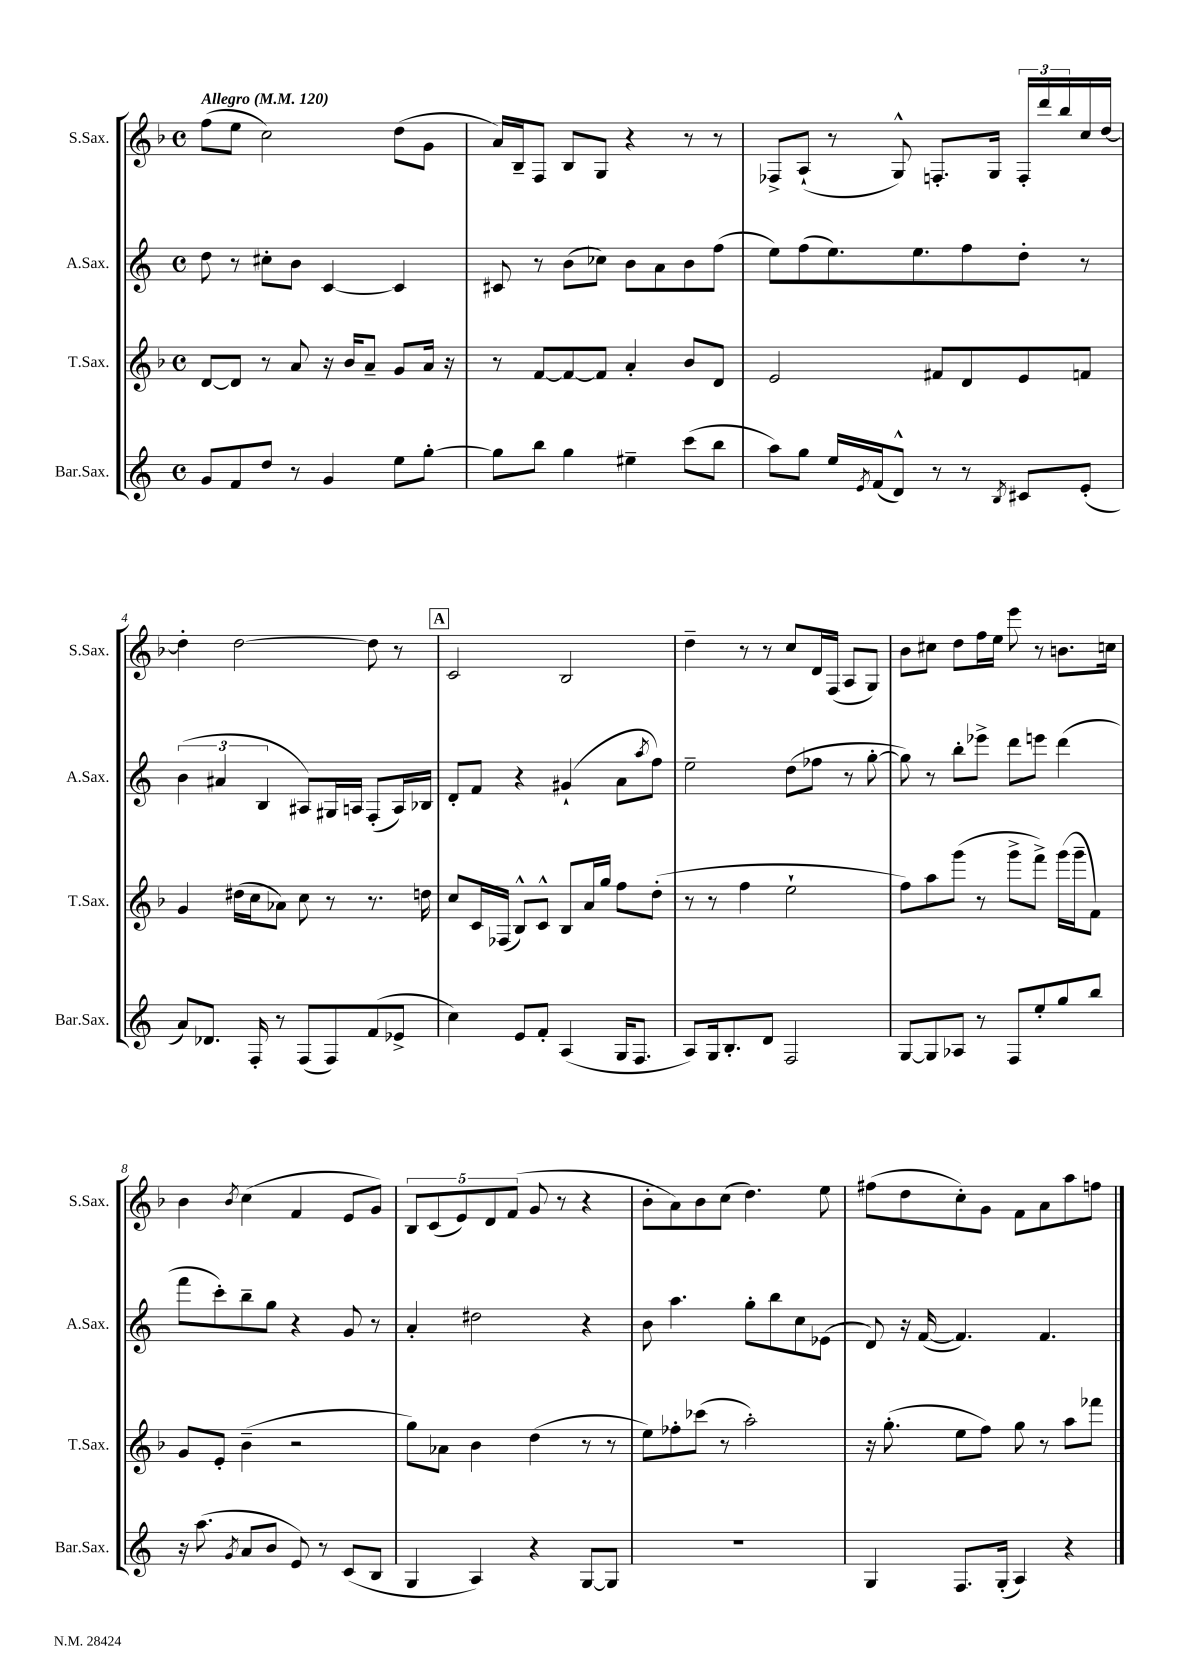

**kern	**kern	**kern	**kern
*part4	*part3	*part2	*part1
*staff4	*staff3	*staff2	*staff1
*I"Bar.Sax.	*I"T.Sax.	*I"A.Sax.	*I"S.Sax.
*I'Bar.Sax.	*I'T.Sax.	*I'A.Sax.	*I'S.Sax.
*clefG2	*clefG2	*clefG2	*clefG2
*k[]	*k[b-]	*k[]	*k[b-]
*M4/4	*M4/4	*M4/4	*M4/4
*met(c)	*met(c)	*met(c)	*met(c)
*MM120	*MM120	*MM120	*MM120
=1	=1	=1	=1
!	!	!	!LO:TX:a:B:t=Allegro
8g/L	[8d/L	8dd\	(8ff\L
8f/	8d/J]	8r	8ee\J
8dd/J	8r	8cc#X'\L	2cc\)
8r	8a/	8b\J	.
4g/	16r	[4c/	.
.	16b-/KL	.	.
.	8a~/J	.	.
8ee\L	8g/L	4c/]	(8dd\L
[8gg'\J	16a/Jk	.	8g\J
.	16r	.	.
=2	=2	=2	=2
8gg\L]	8r	8c#X/	16a/LL)
.	.	.	16B-~/J
8bb\J	[8f/L	8r	8F/J
4gg\	8f/_	(8b\L	8B-/L
.	8f/J]	8cc-X\J)	8G/J
4ee#X~\	4a'/	8b\L	4r
.	.	8a\	.
(8ccc\L	8b-/L	8b\	8r
8bb\J	8d/J	(8ff\J	8r
=3	=3	=3	=3
8aa\L)	2e/	8ee\L)	8F-X^/L
8gg\J	.	(8ff\	(8A`/J
16ee/LL	.	8.ee\)	8r
8qe/	.	.	.
(16f/J	.	.	.
8d^^/J)	.	.	8G^^/)
.	.	8.ee\	.
8r	8f#X/L	.	8.Fn'/L
8r	8d/	8ff\	.
.	.	.	16G/Jk
8qB/	.	.	.
8c#X/L	8e/	8dd'\J	24F'/LL
.	.	.	24ddd/
.	.	.	24bb-/
(8e'/J	8fn/J	8r	16cc/
.	.	.	[16dd/JJ
!!LO:LB:g=z
=4	=4	=4	=4
8a/L)	4g/	(6b\	4dd'\]
8.d-X/J	.	.	.
.	.	6a#X/	.
.	(16dd#X\LL	.	[2dd\
16F'/	16cc\J	.	.
.	.	6B/	.
8r	8a-X\J)	.	.
(8F/L	8cc\	8A#X/L)	.
8F/)	8r	16G#X/L	.
.	.	16An/JJ	.
(8f/	8.r	(8F'/L	8dd\]
8e-X^/J	.	16A/L)	8r
.	16ddn\	16B-X/JJ	.
!!LO:REH:place=s1:t=A
=5	=5	=5	=5
4cc\)	8cc/L	8d'/L	2c/
.	16c/L	8f/J	.
.	(16F-X/JJ	.	.
8e/L	8B-^^/L)	4r	.
8f'/J	8c^^/J	.	.
(4A/	8B-/L	(4g#X`/	2B-/
.	16a/L	.	.
.	16gg/JJ	.	.
16G/KL	8ff\L	8a\L	.
8.F/J	.	.	.
.	.	8qaa/	.
.	(8dd'\J	8ff\J)	.
=6	=6	=6	=6
8A/L)	8r	2ee~\	4dd~\
16G/k	8r	.	.
8.B'/	.	.	.
.	4ff\	.	8r
8d/J	.	.	8r
2F/	2ee`\	(8dd\L	8cc/L
.	.	8ff-X\J	16d/L
.	.	.	(16F/JJ
.	.	8r	8A/L
.	.	[8gg'\	8G/J)
=7	=7	=7	=7
[8G/L	8ff\L)	8gg\])	8b-\L
8G/]	8aa\	8r	8cc#X\J
8A-X/J	(8ggg\J	8bb'\L	8dd\L
8r	8r	8eee-X^\J	16ff\L
.	.	.	16ee\JJ
8F/L	8ggg^\L	8ddd\L	8eee\
8ee'/	8fff^\J)	8eeen\J	8r
8gg/	(16ggg\LL	(4ddd\	8.bn\L
.	16ggg~\J	.	.
8bb/J	8f\J)	.	.
.	.	.	16ccn\Jk
!!LO:LB:g=z
=8	=8	=8	=8
16r	8g/L	8fff\L	4b-\
(8.aa\	.	.	.
.	8e'/J	8ccc'\)	.
8qg/	.	.	8qb-/
8a/L	(4b-~\	8bb~\	(4cc\
8b/J	.	8gg\J	.
8e/)	2r	4r	4f/
8r	.	.	.
(8c/L	.	8g/	8e/L
8B/J	.	8r	8g/J)
=9	=9	=9	=9
4G/	8gg\L)	4a'/	10B-/L
.	.	.	(10c/
.	8a-X\J	.	.
.	.	.	10e/)
4A/)	4b-\	2dd#X\	.
.	.	.	10d/
.	.	.	(10f/J
4r	(4dd\	.	8g/
.	.	.	8r
[8G/L	8r	4r	4r
8G/J]	8r	.	.
=10	=10	=10	=10
1r	8ee\L)	8b\	8b-'\L
.	8ff-X'\	4.aa\	8a\)
.	(8ccc-X\J	.	8b-\
.	8r	.	(8cc\J
.	2aa'\)	8gg'\L	4.dd\)
.	.	8bb\	.
.	.	8cc\	.
.	.	(8e-X\J	8ee\
=11	=11	=11	=11
4G/	16r	8d/)	(8ff#X\L
.	(8.gg'\	.	.
.	.	16r	8dd\
.	.	([16f/	.
8.F/L	8ee\L	4.f/])	8cc'\)
.	8ff\J)	.	8g\J
(16G'/Jk	.	.	.
4A/)	8gg\	.	8f\L
.	8r	4.f/	8a\
4r	8aa\L	.	8aa\
.	8fff-X\J	.	8ffn\J
==	==	==	==
*-	*-	*-	*-
